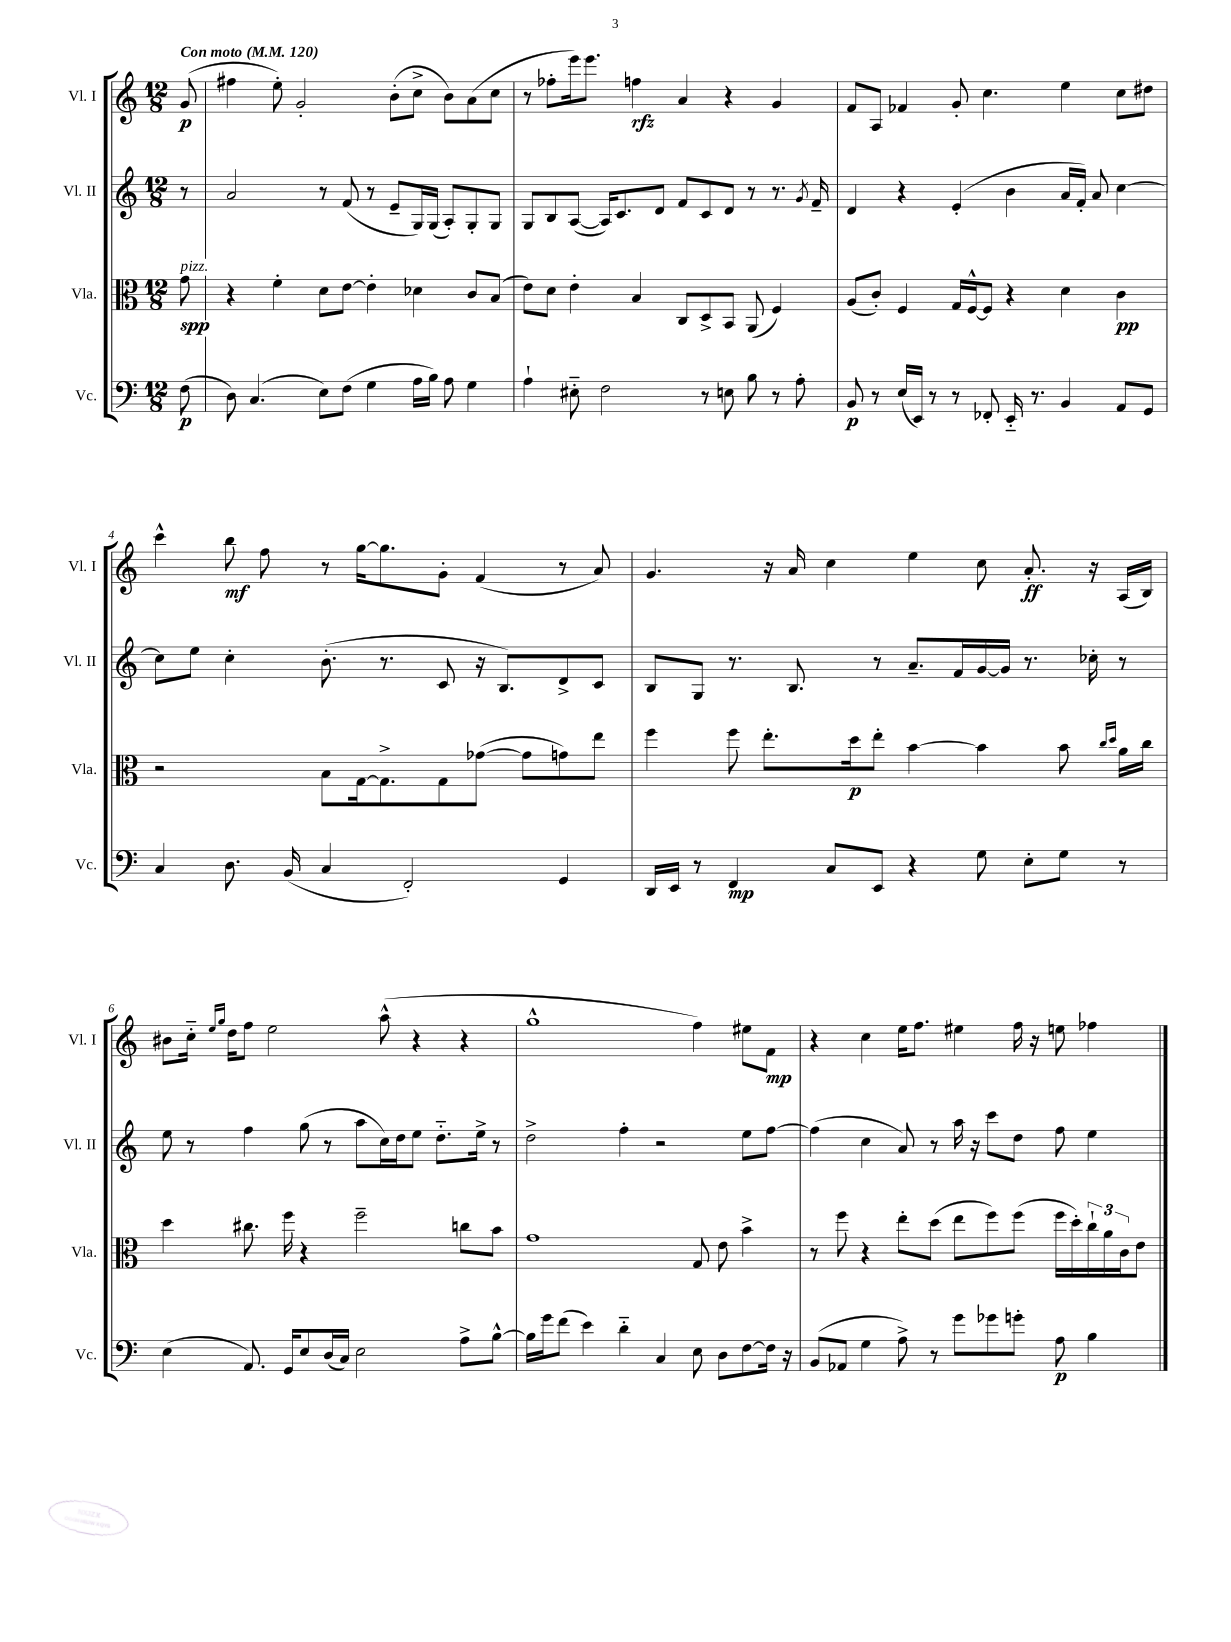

**kern	**dynam	**kern	**dynam	**kern	**kern	**dynam
*part4	*part4	*part3	*part3	*part2	*part1	*part1
*staff4	*staff4	*staff3	*staff3	*staff2	*staff1	*staff1
*I"Vc.	*	*I"Vla.	*	*I"Vl. II	*I"Vl. I	*
*I'Vc.	*	*I'Vla.	*	*I'Vl. II	*I'Vl. I	*
*clefF4	*	*clefC3	*	*clefG2	*clefG2	*
*k[]	*	*k[]	*	*k[]	*k[]	*
*M12/8	*	*M12/8	*	*M12/8	*M12/8	*
*MM120	*	*MM120	*	*MM120	*MM120	*
=	=	=	=	=	=	=
!	!	!	!	!	!LO:TX:a:B:t=Con moto	!
!	!	!LO:TX:a:i:t=pizz.	!	!	!	!
(8F\	p	8g\	spp	8r	(8g/	p
=1	=1	=1	=1	=1	=1	=1
8D\)	.	4r	.	2a/	4ff#X\	.
(4.C/	.	.	.	.	.	.
.	.	4f'\	.	.	8ee'\)	.
.	.	.	.	.	2g'/	.
8E\L)	.	8d\L	.	8r	.	.
(8F\J	.	[8e\J	.	(8f/	.	.
4G\	.	4e'\]	.	8r	.	.
.	.	.	.	8e~/L	(8b'\L	.
16A\LL	.	4d-X\	.	16G/L)	8cc^\J	.
16B\JJ)	.	.	.	(16G/JJ	.	.
8A\	.	.	.	8A'/L)	8b\L)	.
4G\	.	8c/L	.	8G'/	(8a\	.
.	.	(8B/J	.	8G/J	8cc\J	.
=2	=2	=2	=2	=2	=2	=2
4A`\	.	8e\L)	.	8G/L	8r	.
.	.	8d\J	.	8B/	8ff-X'\L	.
8E#X\	.	4e'\	.	([8A/J	16eee\k)	.
.	.	.	.	.	8.eee\J	.
2F\	.	.	.	16A/KL])	.	.
.	.	.	.	8.c/	.	.
.	.	4B/	.	.	4ffn\	rfz
.	.	.	.	8d/J	.	.
.	.	8C/L	.	8f/L	4a/	.
8r	.	8D^/	.	8c/	.	.
8En\	.	8BB/J	.	8d/J	4r	.
8B\	.	(8AA/	.	8r	.	.
8r	.	4F/)	.	8.r	4g/	.
8A'\	.	.	.	.	.	.
.	.	.	.	8qg/	.	.
.	.	.	.	16f~/	.	.
=3	=3	=3	=3	=3	=3	=3
8BB/	p	(8A/L	.	4d/	8f/L	.
8r	.	8c'/J)	.	.	8A/J	.
(16E/LL	.	4F/	.	4r	4f-X/	.
16EE/JJ)	.	.	.	.	.	.
8r	.	.	.	.	.	.
8r	.	16G/LL	.	(4e'/	8g'/	.
.	.	[16F^^/J	.	.	.	.
8FF-X'/	.	8F/J]	.	.	4.cc\	.
16EE/	.	4r	.	4b\	.	.
8.r	.	.	.	.	.	.
4BB/	.	4d\	.	16a/LL	4ee\	.
.	.	.	.	16f'/JJ)	.	.
.	.	.	.	8a/	.	.
8AA/L	.	4c\	pp	[4cc\	8cc\L	.
8GG/J	.	.	.	.	8dd#X\J	.
!!LO:LB:g=z
=4	=4	=4	=4	=4	=4	=4
4C/	.	2r	.	8cc\L]	4ccc^^\	.
.	.	.	.	8ee\J	.	.
8.D\	.	.	.	4cc'\	8bb\	mf
.	.	.	.	.	8ff\	.
(16BB/	.	.	.	.	.	.
4C/	.	8B\L	.	(8.b'\	8r	.
.	.	[16G\k	.	.	[16gg\KL	.
.	.	8.G^\]	.	8.r	8.gg\]	.
2FF'/)	.	.	.	.	.	.
.	.	8G\	.	8c/	8g'\J	.
.	.	([8g-X\J	.	16r	(4f/	.
.	.	.	.	8.B/L)	.	.
.	.	8g-\L]	.	.	.	.
4GG/	.	8gn\)	.	8d^/	8r	.
.	.	8ee\J	.	8c/J	8a/)	.
=5	=5	=5	=5	=5	=5	=5
16DD/LL	.	4ff\	.	8B/L	4.g/	.
16EE/JJ	.	.	.	.	.	.
8r	.	.	.	8G/J	.	.
4FF/	mp	8ff\	.	8.r	.	.
.	.	8.ee'\L	.	.	16r	.
.	.	.	.	8.B/	16a/	.
8C/L	.	.	.	.	4cc\	.
.	.	16dd\k	p	.	.	.
8EE/J	.	8ee'\J	.	8r	.	.
4r	.	[4b\	.	8.a~/L	4ee\	.
.	.	.	.	16f/L	.	.
8G\	.	4b\]	.	[16g/	8cc\	.
.	.	.	.	16g/JJ]	.	.
8E'\L	.	.	.	8.r	8.a'/	ff
8G\J	.	8b\	.	.	.	.
.	.	.	.	16cc-X'\	16r	.
.	.	16qqcc/LL	.	.	.	.
.	.	16qqdd/JJ	.	.	.	.
8r	.	16a\LL	.	8r	(16A/LL	.
.	.	16cc\JJ	.	.	16B/JJ)	.
!!LO:LB:g=z
=6	=6	=6	=6	=6	=6	=6
(4E\	.	4dd\	.	8ee\	8b#X\L	.
.	.	.	.	8r	16cc\Jk	.
.	.	.	.	.	16qqee/LL	.
.	.	.	.	.	16qqgg/JJ	.
.	.	.	.	.	16dd\KL	.
8.AA/)	.	8.cc#X\	.	4ff\	8ff\J	.
.	.	.	.	.	2ee\	.
16GG/KL	.	16ff\	.	.	.	.
8E/	.	4r	.	(8gg\	.	.
(16D/L	.	.	.	8r	.	.
16C/JJ)	.	.	.	.	.	.
2E\	.	2ff~\	.	8aa\L	.	.
.	.	.	.	16cc\L)	(8aa^^\	.
.	.	.	.	16dd\J	.	.
.	.	.	.	8ee\J	4r	.
.	.	.	.	8.dd\L	.	.
8A^\L	.	8ccn\L	.	.	4r	.
.	.	.	.	16ee^\Jk	.	.
[8B^^\J	.	8b\J	.	8r	.	.
=7	=7	=7	=7	=7	=7	=7
16B\LL]	.	1g	.	2dd^\	1gg^^	.
16g\J	.	.	.	.	.	.
(8f\J	.	.	.	.	.	.
4e\)	.	.	.	.	.	.
4d\	.	.	.	4ff'\	.	.
4C/	.	.	.	2r	.	.
8E\	.	8G/	.	.	4ff\)	.
8D\L	.	8e\	.	.	.	.
[8F\	.	4b^\	.	8ee\L	8ee#X\L	.
16F\Jk]	.	.	.	[8ff\J	8f\J	mp
16r	.	.	.	.	.	.
=8	=8	=8	=8	=8	=8	=8
(8BB/L	.	8r	.	(4ff\]	4r	.
8AA-X/J	.	8ff\	.	.	.	.
4G\	.	4r	.	4cc\	4cc\	.
8A^\)	.	8ee'\L	.	8a/)	16ee\KL	.
.	.	.	.	.	8.ff\J	.
8r	.	(8dd\J	.	8r	.	.
8g\L	.	8ee\L	.	16aa\	4ee#X\	.
.	.	.	.	16r	.	.
8g-X\	.	8ff\)	.	8ccc\L	.	.
8gn'\J	.	(8ff\J	.	8dd\J	16ff\	.
.	.	.	.	.	16r	.
8A\	p	16ff\LL	.	8ff\	8een\	.
.	.	16dd'\)	.	.	.	.
4B\	.	24cc`\	.	4ee\	4ff-X\	.
.	.	24a\	.	.	.	.
.	.	24c\J	.	.	.	.
.	.	8e\J	.	.	.	.
==	==	==	==	==	==	==
*-	*-	*-	*-	*-	*-	*-
